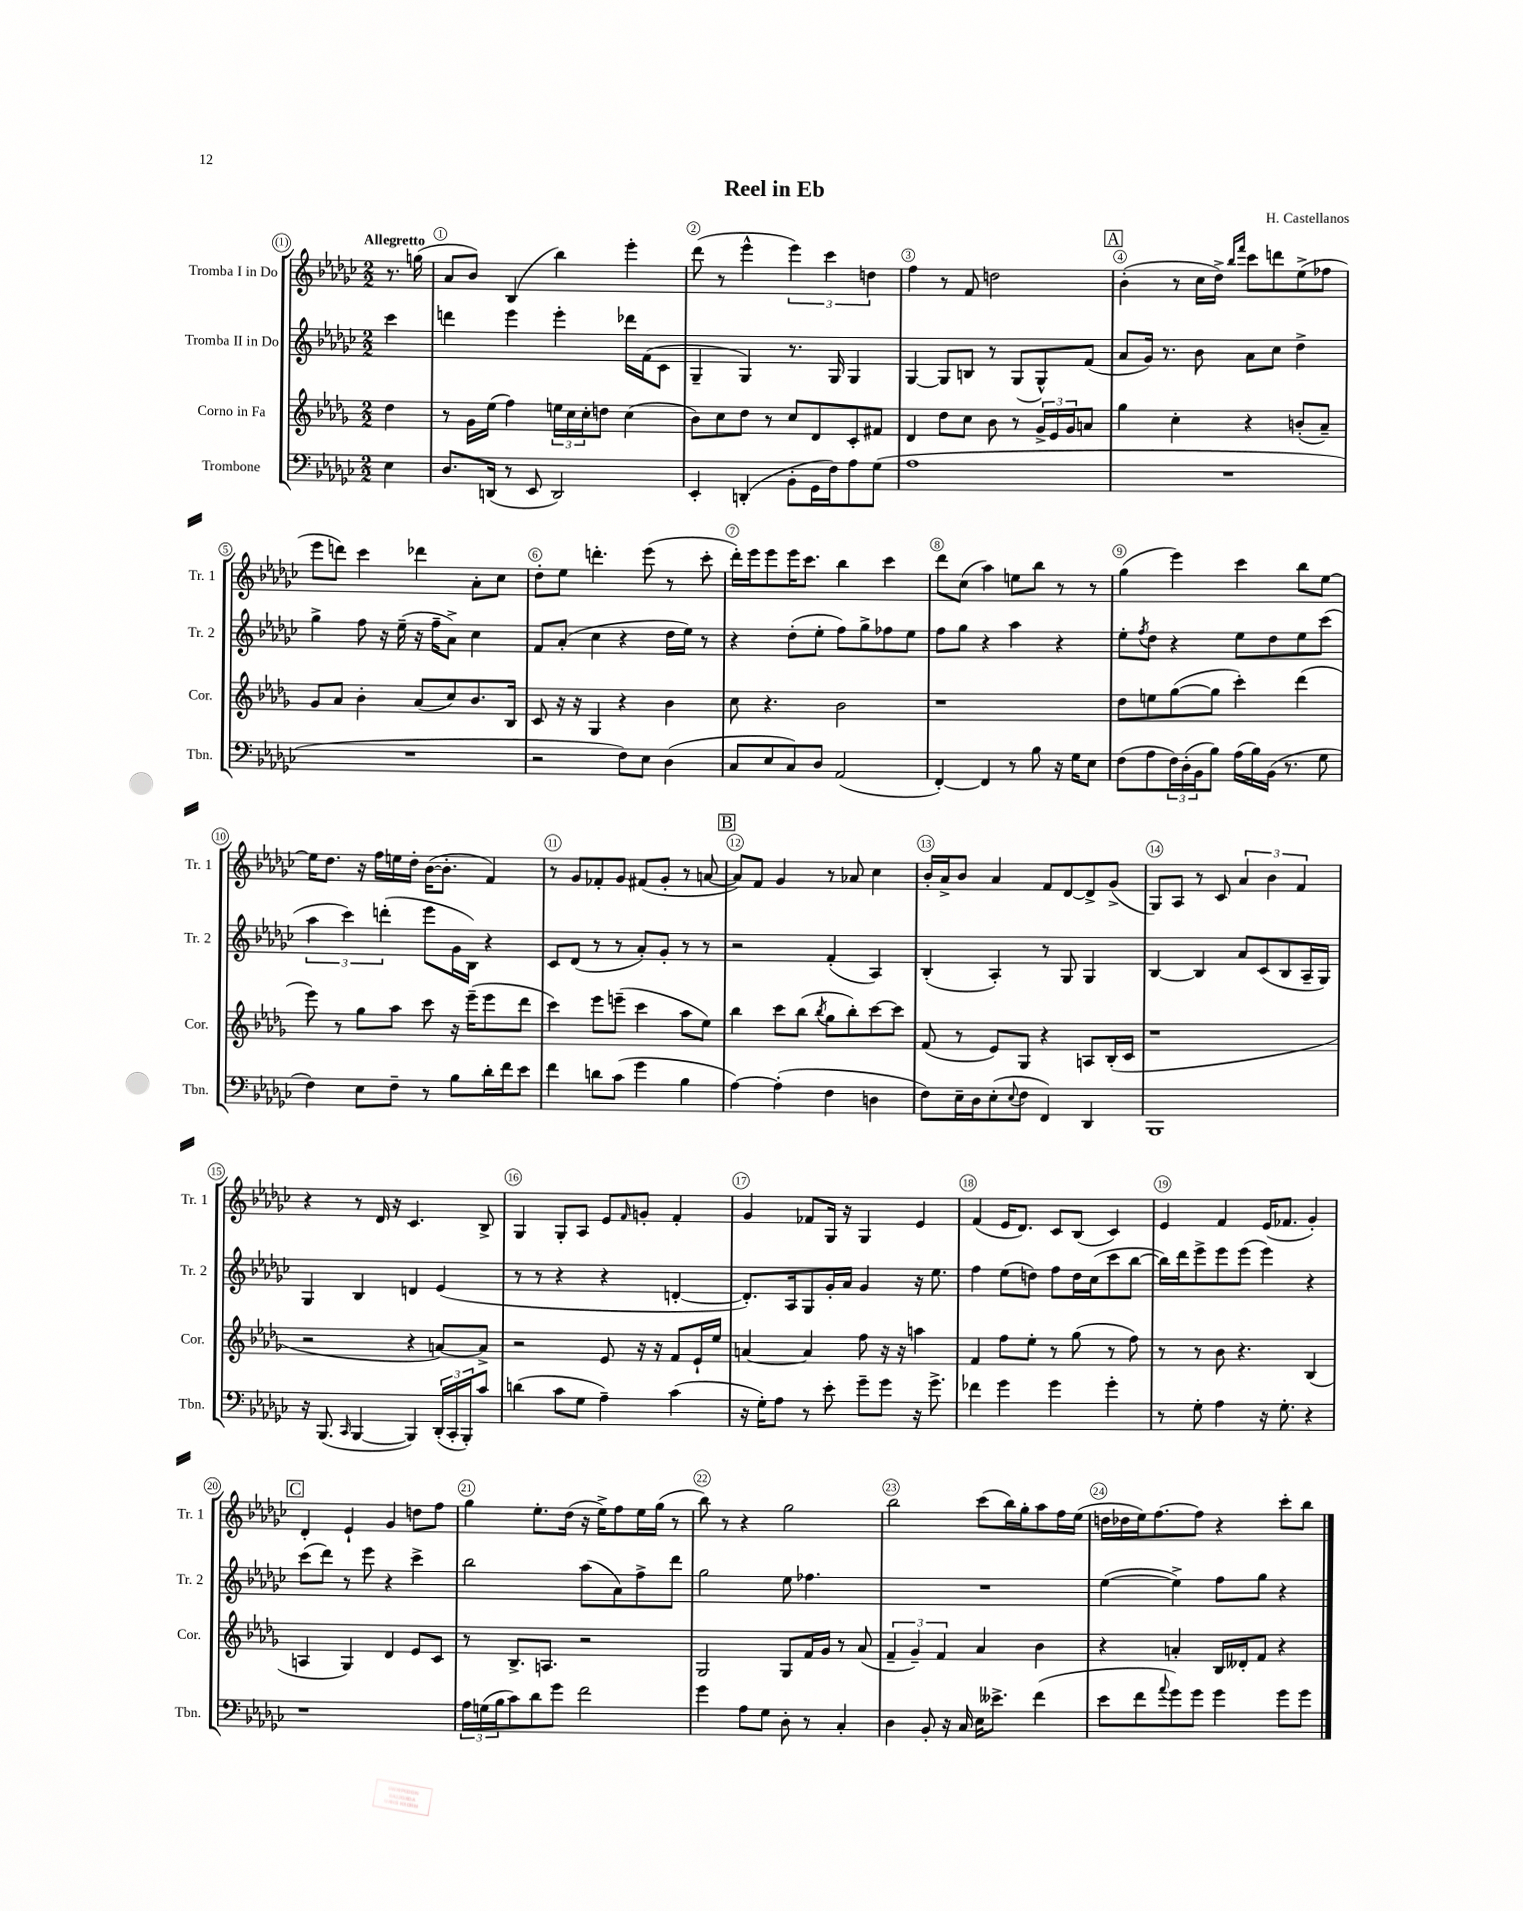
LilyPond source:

\header { title = "Reel in Eb" composer = "H. Castellanos" }
<<
\new StaffGroup <<
\new Staff = "s0" \with { instrumentName = "Tromba I in Do" shortInstrumentName = "Tr. 1" } {
    \clef treble \key ges \major \numericTimeSignature \time 2/2 \partial 4 \tempo "Allegretto"
    r8. g''16( |
    aes'8 bes'8) bes4( bes''4) ees'''4-. |
    des'''8( r8 ees'''4-^ \tuplet 3/2 { ees'''4) ces'''4 d''4 } |
    f''4 r8 f'8 d''2 |
    \mark \markup { \box "A" } bes'4-.( r8 ces''16 des''16->) \grace { bes''16 f'''16 } ces'''8 d'''8 ees''8->( fes''8 |
    ees'''8 d'''8) ces'''4 des'''4 aes'8-. ces''8 |
    des''8-. ees''8 d'''4.-. ees'''8( r8 ces'''8-. |
    des'''16-.) ees'''16 ees'''8 ees'''16 ces'''8. bes''4 ces'''4 |
    des'''8 ces''8( aes''4) e''8 bes''8 r8 r8 |
    ges''4( ees'''4) ces'''4 bes''8 ees''8~ |
    ees''16 des''8. r16 f''16 e''16 des''16-. bes'16~( bes'8.-. f'4) |
    r8 ges'8 fes'8-. ges'8 fis'8( ges'8-. r8 a'8~ |
    \mark \markup { \box "B" } a'8) f'8 ges'4 r8 aes'8 ces''4 |
    bes'16-. aes'16-> bes'8 aes'4 f'8 des'8~ des'8-> ges'8->( |
    ges8) aes8 r8 ces'8 \tuplet 3/2 { aes'4 bes'4 f'4 } |
    r4 r8 des'16 r16 ces'4. bes8-> |
    ges4 ges8-. aes8 ees'8 \grace { f'16 } g'8-. f'4-. |
    ges'4 fes'8 ges16 r16 ges4 ees'4 |
    f'4( ees'16 des'8.) ces'8 bes8( ces'4) |
    ees'4 f'4 ees'16( fes'8. ges'4-.) |
    \mark \markup { \box "C" } des'4-. ees'4-! ges'4 d''8 f''8 |
    ges''4 ees''8.-. des''16( r16 ees''16->) f''8 ees''16 ges''16( r8 |
    bes''8) r8 r4 ges''2 |
    bes''2 ces'''8( bes''16) ges''16-. aes''8 f''16 ees''16( |
    d''16 des''16 ees''16) f''8.~ f''8 r4 ces'''8-. bes''8 \bar "|." |
}
\new Staff = "s1" \with { instrumentName = "Tromba II in Do" shortInstrumentName = "Tr. 2" } {
    \clef treble \key ges \major \numericTimeSignature \time 2/2 \partial 4
    ces'''4 |
    d'''4 ees'''4 ees'''4-. des'''16 f'16( ces'8 |
    ges4-- ges4) r8. ges16 ges4 |
    ges4~ ges8 b8 r8 ges8( ges8-^) f'8( |
    \mark \markup { \box "A" } aes'8 ges'16) r8. bes'8 aes'8 ces''8 des''4-> |
    ges''4-> f''8 r16 ees''16--( r16 f''16-- aes'8->) ces''4 |
    f'8 aes'8-.( ces''4 r4 des''16 ees''16) r8 |
    r4 des''8-.( ees''8-. f''8) ges''8-> fes''8 ees''8 |
    f''8 ges''8 r4 aes''4 r4 |
    ees''8-. \acciaccatura { f''8 } des''8 r4 ees''8 des''8 ees''8 ces'''8( |
    \tuplet 3/2 { aes''4 ces'''4) d'''4-.( } ees'''8 ges'16 bes16) r4 |
    ces'8 des'8( r8 r8 aes'8-.) ges'8-. r8 r8 |
    \mark \markup { \box "B" } r2 f'4-.( aes4) |
    bes4-.( aes4-.) r8 ges8 ges4 |
    bes4~ bes4 aes'8 ces'8( bes8 aes16-- ges16) |
    ges4 bes4 d'4 ees'4( |
    r8 r8 r4 r4 d'4~-. |
    d'8.-.) aes16 ges8 ges'16-. aes'16 ges'4 r16 ees''8. |
    f''4 ees''8( d''8) f''8 d''16 ces''16( ces'''8 bes''8~ |
    bes''16) des'''16 ees'''8-> ees'''8 ees'''8( ees'''4) r4 |
    \mark \markup { \box "C" } ces'''8( des'''8) r8 ees'''8 r4 ces'''4-> |
    bes''2 aes''8( aes'8) f''8-> des'''8 |
    ges''2 ees''8 fes''4. |
    R1 |
    ees''4~( ees''4->) f''8 ges''8 r4 \bar "|." |
}
\new Staff = "s2" \with { instrumentName = "Corno in Fa" shortInstrumentName = "Cor." } {
    \clef treble \key des \major \numericTimeSignature \time 2/2 \partial 4
    des''4 |
    r8 ges'16 ees''16( f''4) \tuplet 3/2 { e''16 c''16 c''16-. } d''8 c''4( |
    bes'8) c''8 des''8 r8 c''8 des'8 c'8-. fis'8 |
    des'4 des''8 c''8 bes'8 r8 \tuplet 3/2 { ges'16-> ees'16 ges'16 } a'8 |
    \mark \markup { \box "A" } ges''4 c''4-. r4 b'8-.( aes'8--) |
    ges'8 aes'8 bes'4-. aes'8( c''8) bes'8. bes16 |
    c'8 r16 r16 ges4 r4 bes'4 |
    c''8 r4. bes'2 |
    r1 |
    des''8 e''8 ges''8~( ges''8 c'''4-.) des'''4( |
    ees'''8) r8 ges''8 aes''8 c'''8 r16 ees'''16--( ees'''8 des'''8 |
    c'''4) ees'''8 e'''8--( c'''4 aes''8 ees''8) |
    \mark \markup { \box "B" } bes''4 c'''8 bes''8( \acciaccatura { bes''8 } ges''8 bes''8-.) c'''8~ c'''8 |
    f'8( r8 ees'8) ges8 r4 a8 bes16-.( c'16 |
    r1 |
    r2 r4 a'8~) a'8-> |
    r2 ees'8 r16 r16 f'8 ees'16-! ees''16 |
    a'4~ a'4 f''8 r16 r16 a''4 |
    f'4 f''8 ees''8-. r8 ges''8( r8 f''8) |
    r8 r8 bes'8 r4. bes4( |
    \mark \markup { \box "C" } a4 ges4) des'4 ees'8 c'8 |
    r8 bes8.-> a8. r2 |
    ges2 ges8 f'16 ges'16 r8 aes'8( |
    \tuplet 3/2 { f'4-- ges'4--) f'4 } aes'4 bes'4 |
    r4 a'4-. bes16 deses'16-. f'8 r4 \bar "|." |
}
\new Staff = "s3" \with { instrumentName = "Trombone" shortInstrumentName = "Tbn." } {
    \clef bass \key ges \major \numericTimeSignature \time 2/2 \partial 4
    ees4 |
    des8. d,16( r8 ees,8 d,2) |
    ees,4-. d,4-.( bes,8-. ges,16 f16) aes8 ges8( |
    aes1 |
    \mark \markup { \box "A" } R1 |
    R1 |
    r2 f8) ees8 des4( |
    ces8 ees8 ces8) des8 aes,2( |
    f,4~-.) f,4 r8 bes8 r16 ges16 ees8 |
    f8( aes8 \tuplet 3/2 { f16) des16-.( bes,16 } bes8) aes16( bes16) bes,16( r8. ges8 |
    f4) ees8 f8-- r8 bes8 des'16-. f'16 ees'8 |
    f'4 d'8 ces'8( ges'4 bes4 |
    \mark \markup { \box "B" } aes4~) aes4-.( f4 d4 |
    f8) ees16-- des16 ees8-.( \appoggiatura { ees8 } f8 f,4) des,4 |
    bes,,1 |
    r16 bes,,8.( \grace { ces,16 } bes,,4~ bes,,4) \tuplet 3/2 { des,16-.( ces,16-. bes,,16-.) } ces'8 |
    d'4( ces'8 ges8 aes4--) ces'4( |
    r16 ges16-.) aes8 r8 ees'8-. ges'8-- ges'8 r16 ges'8.-> |
    fes'4 ges'4 ges'4 ges'4-. |
    r8 ges8-. aes4 r16 ges8.-. r4 |
    \mark \markup { \box "C" } r1 |
    \tuplet 3/2 { aes16 g16( bes16 } ces'8) des'8 ges'8 f'2 |
    ges'4 aes8 ges8 des8-. r8 ces4-. |
    des4 bes,8-. r16 ces16 ees16 eeses'8.-> f'4( |
    ees'8 f'8 \appoggiatura { aes'8 } ges'8) ges'8 ges'4 ges'8 ges'8 \bar "|." |
}
>>
>>
\layout { \context { \Score \override BarNumber.break-visibility = ##(#f #t #t) barNumberVisibility = #all-bar-numbers-visible \override BarNumber.stencil = #(make-stencil-circler 0.1 0.3 ly:text-interface::print) } }
